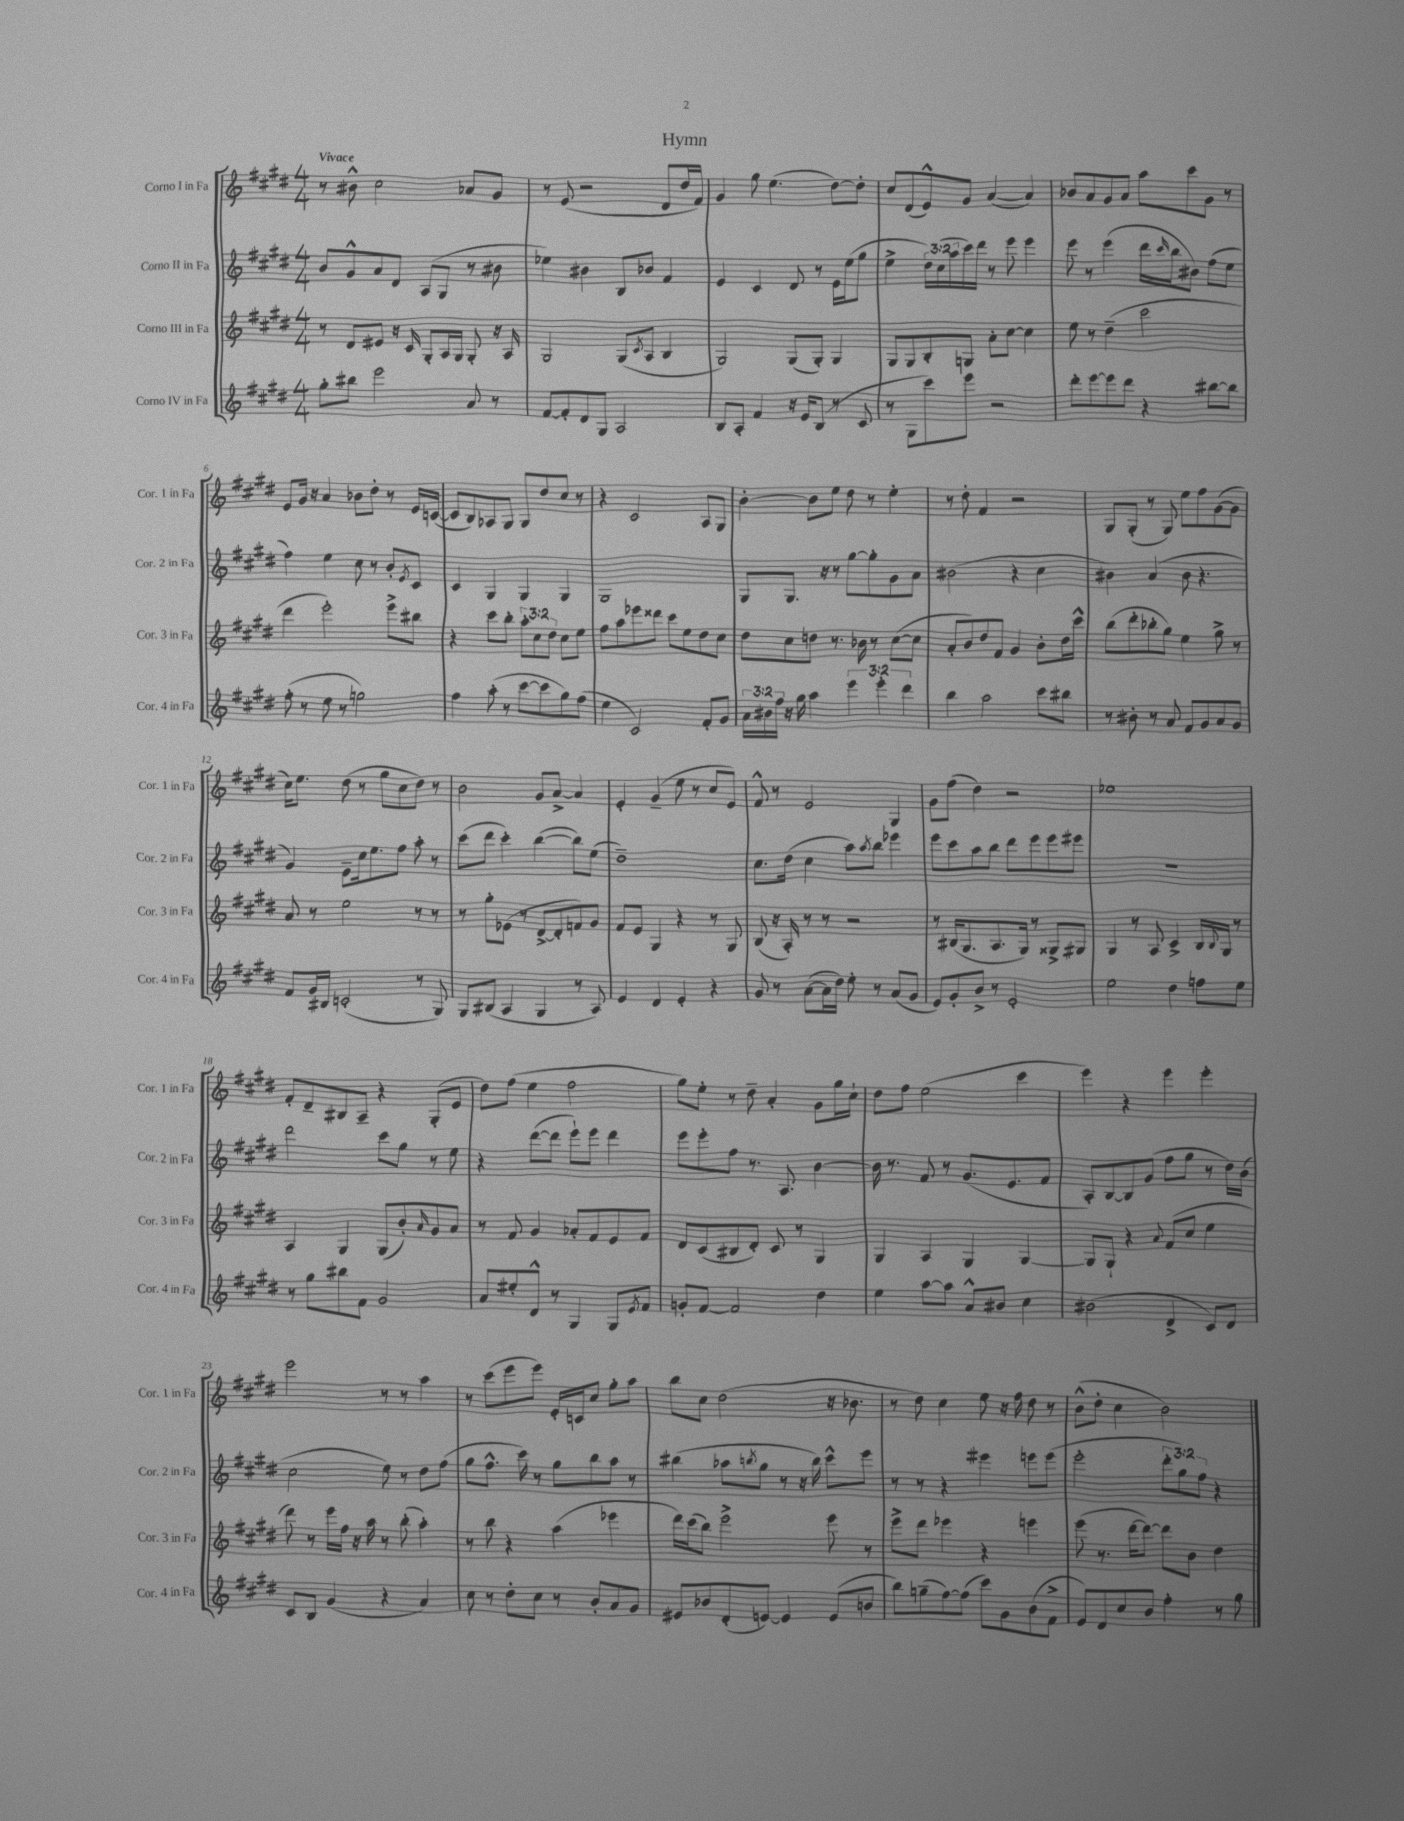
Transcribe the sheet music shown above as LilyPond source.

\header { title = "Hymn" }
<<
\new StaffGroup <<
\new Staff = "s0" \with { instrumentName = "Corno I in Fa" shortInstrumentName = "Cor. 1 in Fa" } {
    \clef treble \key e \major \numericTimeSignature \time 4/4 \tempo "Vivace"
    r8 bis'8-^ cis''2 aes'8 gis'8 |
    r8 e'8( r2 dis'8 dis''16 fis'16) |
    gis'4 gis''8 e''4.( dis''8~) dis''8-. |
    cis''8 dis'8( e'8-^) gis'8 a'4~( a'4) |
    bes'8 a'8 gis'8 a'8 a''8 cis'''8 gis'8 r8 |
    e'8 gis'16 r16 a'4 bes'8 dis''8-. r8 e'16 c'16~( |
    c'8 b8) aes8 gis8 gis8 dis''8 cis''8 r8 |
    r4 cis'2 a8 gis8 |
    b'4~-. b'8 e''8 dis''8 r8 e''4-. |
    r8 dis''8-. fis'4 r2 |
    gis8 gis8-.( r8 gis8) e''8 fis''8 gis'8~( gis'8 |
    cis''16) e''8. dis''8( r8 gis''8 cis''8 dis''8) r8 |
    b'2 gis'8 a'8~-> a'4 |
    e'4-. gis'4--( e''8 r8 cis''8 e'8) |
    fis'8-^ r8 e'2 gis4 |
    gis'8 fis''8( dis''4) r2 |
    ees''1 |
    fis'8-. dis'8-- bis8 a8-- r4 gis8-.( e'8 |
    dis''8) fis''8( e''4 fis''2 |
    gis''8) e''8-. r8 dis''8-- a'4-. gis'8 gis''16 cis''16-! |
    dis''8 fis''8 e''2( cis'''4 |
    e'''4) r4 e'''4 e'''4-. |
    e'''2 r8 r8 a''4 |
    r8 cis'''8( e'''8 e'''8) e'16-. c'16 cis''8 gis''8-. a''8 |
    b''8 cis''8 dis''2( r16 bes'8. |
    r8 dis''8) cis''4 e''8 r16 fis''16 dis''8 r8 |
    b'8-^( dis''8-. cis''4 b'2) \bar "|." |
}
\new Staff = "s1" \with { instrumentName = "Corno II in Fa" shortInstrumentName = "Cor. 2 in Fa" } {
    \clef treble \key e \major \numericTimeSignature \time 4/4 \override Staff.TupletNumber.text = #tuplet-number::calc-fraction-text
    b'8 gis'8-^ a'8 dis'8 a8( gis8 r8 bis'8 |
    ees''4) bis'4 b8 bes'8 fis'4 |
    e'4 cis'4 dis'8 r8 e'16 e''16( gis''8 |
    e''4-> \tuplet 3/2 { dis''16) cis''16( a''16 } cis'''16) dis'''16 r8 e'''8 e'''4 |
    e'''8 r8 e'''4( dis'''16 \grace { cis'''16 } b''16 bis'8) fis''8( e''8 |
    fis''4) e''4 cis''8 r8 b'8-. \acciaccatura { e'8 } cis'8 |
    cis'4 gis4 gis4 gis4 |
    gis1 |
    gis8 gis8. r16 r8 gis''8~ gis''8-. gis'8 a'8 |
    bis'2( r4 cis''4 |
    bis'4) a'4( bis'8 r4. |
    gis'4) e'8-- cis''16 e''8. fis''8 a''8-. r8 |
    cis'''8( dis'''8 cis'''4-.) b''4~( b''8) e''8( |
    dis''1--) |
    cis''8. dis''16( cis''4 a''8) \acciaccatura { a''8 } b''8 ees'''4 |
    e'''8 cis'''8 a''8 b''8 dis'''8 e'''8 e'''8 eis'''8 |
    R1 |
    dis'''2 cis'''8 gis''8 r8 e''8 |
    r4 dis'''8~( dis'''8 e'''8-!) e'''8 dis'''4 |
    e'''8 e'''8-. fis''8 r8. a8. b'4~ |
    b'16 r8. fis'8 r8 gis'8.( e'8. fis'8 |
    a8-.) b8~ b8 gis'8( fis''8 gis''8 r8 dis''16) b'16( |
    cis''2 e''8) r8 dis''8 fis''8( |
    gis''8 fis''8.-^ cis'''16) r8 gis''8 b''8 a''8 r8 |
    bis''4( aes''8 \acciaccatura { b''8 } gis''8 r8 r16 b''16) cis'''8-^ e'''8 |
    r8 r8 r4 eis'''4 e'''8 e'''8( |
    e'''2-. \tuplet 3/2 { dis'''8-. gis''8) fis''8 } r4 \bar "|." |
}
\new Staff = "s2" \with { instrumentName = "Corno III in Fa" shortInstrumentName = "Cor. 3 in Fa" } {
    \clef treble \key e \major \numericTimeSignature \time 4/4 \override Staff.TupletNumber.text = #tuplet-number::calc-fraction-text
    r8 dis'8 eis'8 r16 cis'16 gis8-. a16 gis16 gis8-. r16 a16 |
    gis2 gis8( \acciaccatura { cis'8 } a8 b4 |
    gis2) gis8( gis8-.) gis4 |
    gis8 gis8 b8-. g8 a'8-. cis''8~ cis''4 |
    e''8 r8 dis''4--( cis'''2 |
    dis'''4 e'''2-.) e'''8-> bis''8 |
    r4 cis'''8 b''8-. \tuplet 3/2 { a''8-. cis''8 dis''8 } cis''8 e''8 |
    fis''8 a''8 ees'''8 disis'''8 cis'''8 e''8 dis''8 cis''8 |
    dis''8 cis''8 d''8 r8. bes'16 r8 cis''8~( cis''8 |
    a'8-. b'8) dis''8 fis'8 gis'4 b'8-. dis''16 cis'''16-^ |
    b''8( dis'''8-. bes''8-. gis''8) e''4 gis''8-> r8 |
    a'8 r8 e''2 r8 r8 |
    r8 gis''8-. ees'8( r8 dis'8~-> dis'8-. f'8) gis'8 |
    fis'8 e'8 gis4 r4 r8 gis8 |
    b8( r16 a16-.) r8 r8 r2 |
    r8 bis16( gis8. a8. gis16) r8 gisis8-> gis8 |
    gis4 r8 a8 cis'4-> b16 \appoggiatura { b8 } gis16 r8 |
    a4 gis4 gis8( b'8-.) \grace { a'16 } gis'8 a'8 |
    r8 fis'8 gis'4 aes'8-. fis'8 e'8 fis'8 |
    dis'8 cis'8( bis8 dis'8-.) cis'8 r8 gis4 |
    gis4 a4 gis4 gis4~ |
    gis8 gis8-! r4 \appoggiatura { a'8 } fis'8( cis''8 e''4 |
    dis'''8) r8 e'''16 fis''16 r16 a''16 r8 b''8-.( a''4-.) |
    r8 b''8 r4 a''4( ees'''4 |
    dis'''16) cis'''16( b''8) e'''2-> e'''8 r8 |
    e'''8-> dis'''8 ees'''4 r4 e'''4 |
    e'''8( r8. dis'''16~ dis'''8~) dis'''8 b'8 dis''4 \bar "|." |
}
\new Staff = "s3" \with { instrumentName = "Corno IV in Fa" shortInstrumentName = "Cor. 4 in Fa" } {
    \clef treble \key e \major \numericTimeSignature \time 4/4 \override Staff.TupletNumber.text = #tuplet-number::calc-fraction-text
    gis''8-. bis''8 e'''2 a'8 r8 |
    fis'8~ fis'8-. dis'8 gis8 a2 |
    b8 a8-. fis'4 r16 e'16 b8( r8 cis'8 |
    r8 gis8 cis'''8) e'''8 r2 |
    dis'''8-. e'''8~ e'''8 dis'''8 r4 bis''8~ bis''8 |
    fis''8-.( r8 e''8 r8 g''2) |
    fis''4 a''8-.( r8 cis'''8~ cis'''8 gis''8) fis''8( |
    e''4 cis'2) fis'8-. gis'8 |
    \tuplet 3/2 { a'16 bis'16 fis''16 } r16 gis''16 a''4 \tuplet 3/2 { e'''4 e'''4-. dis'''4 } |
    b''4 a''2 cis'''8 bis''8 |
    r8 bis'8-. r8 a'8 fis'8 gis'8 a'8 gis'8 |
    fis'8 gis'16 bis16 c'2-.( r8 gis8) |
    gis8 bis8( a4 gis4 r8 a8) |
    e'4 dis'4 e'4-. r4 |
    gis'8 r8 a'8~( a'16 dis''16) e''8-. r8 a'8( gis'8 |
    e'8) gis'8-. b'8-> r8 e'2-. |
    e''2 dis''4 f''8 e''8 |
    r8 gis''8 bis''8 fis'8 gis'2 |
    a'8 eis''8-. dis'8-^ r8 gis4 gis8 \acciaccatura { e'8 } fis'8 |
    g'8-. fis'8~ fis'2 dis''4 |
    e''4 a''8~ a''8 a'8-^ bis'8 cis''4 |
    bis'2( dis'4-> cis'8) dis'8 |
    cis'8 b8 gis'4( r4 a'4) |
    cis''8 r8 dis''8-. cis''8 r8 b'8-. a'8 gis'8 |
    eis'8 bes'8 dis'8-.( e'8~) e'4 e'8( b'8 |
    b''8) g''8--( fis''8~) fis''8( cis'''8) gis'8 b'8( fis'8-> |
    e'8) dis'8 cis''8 b'8 fis''4-. r8 gis''8 \bar "|." |
}
>>
>>
